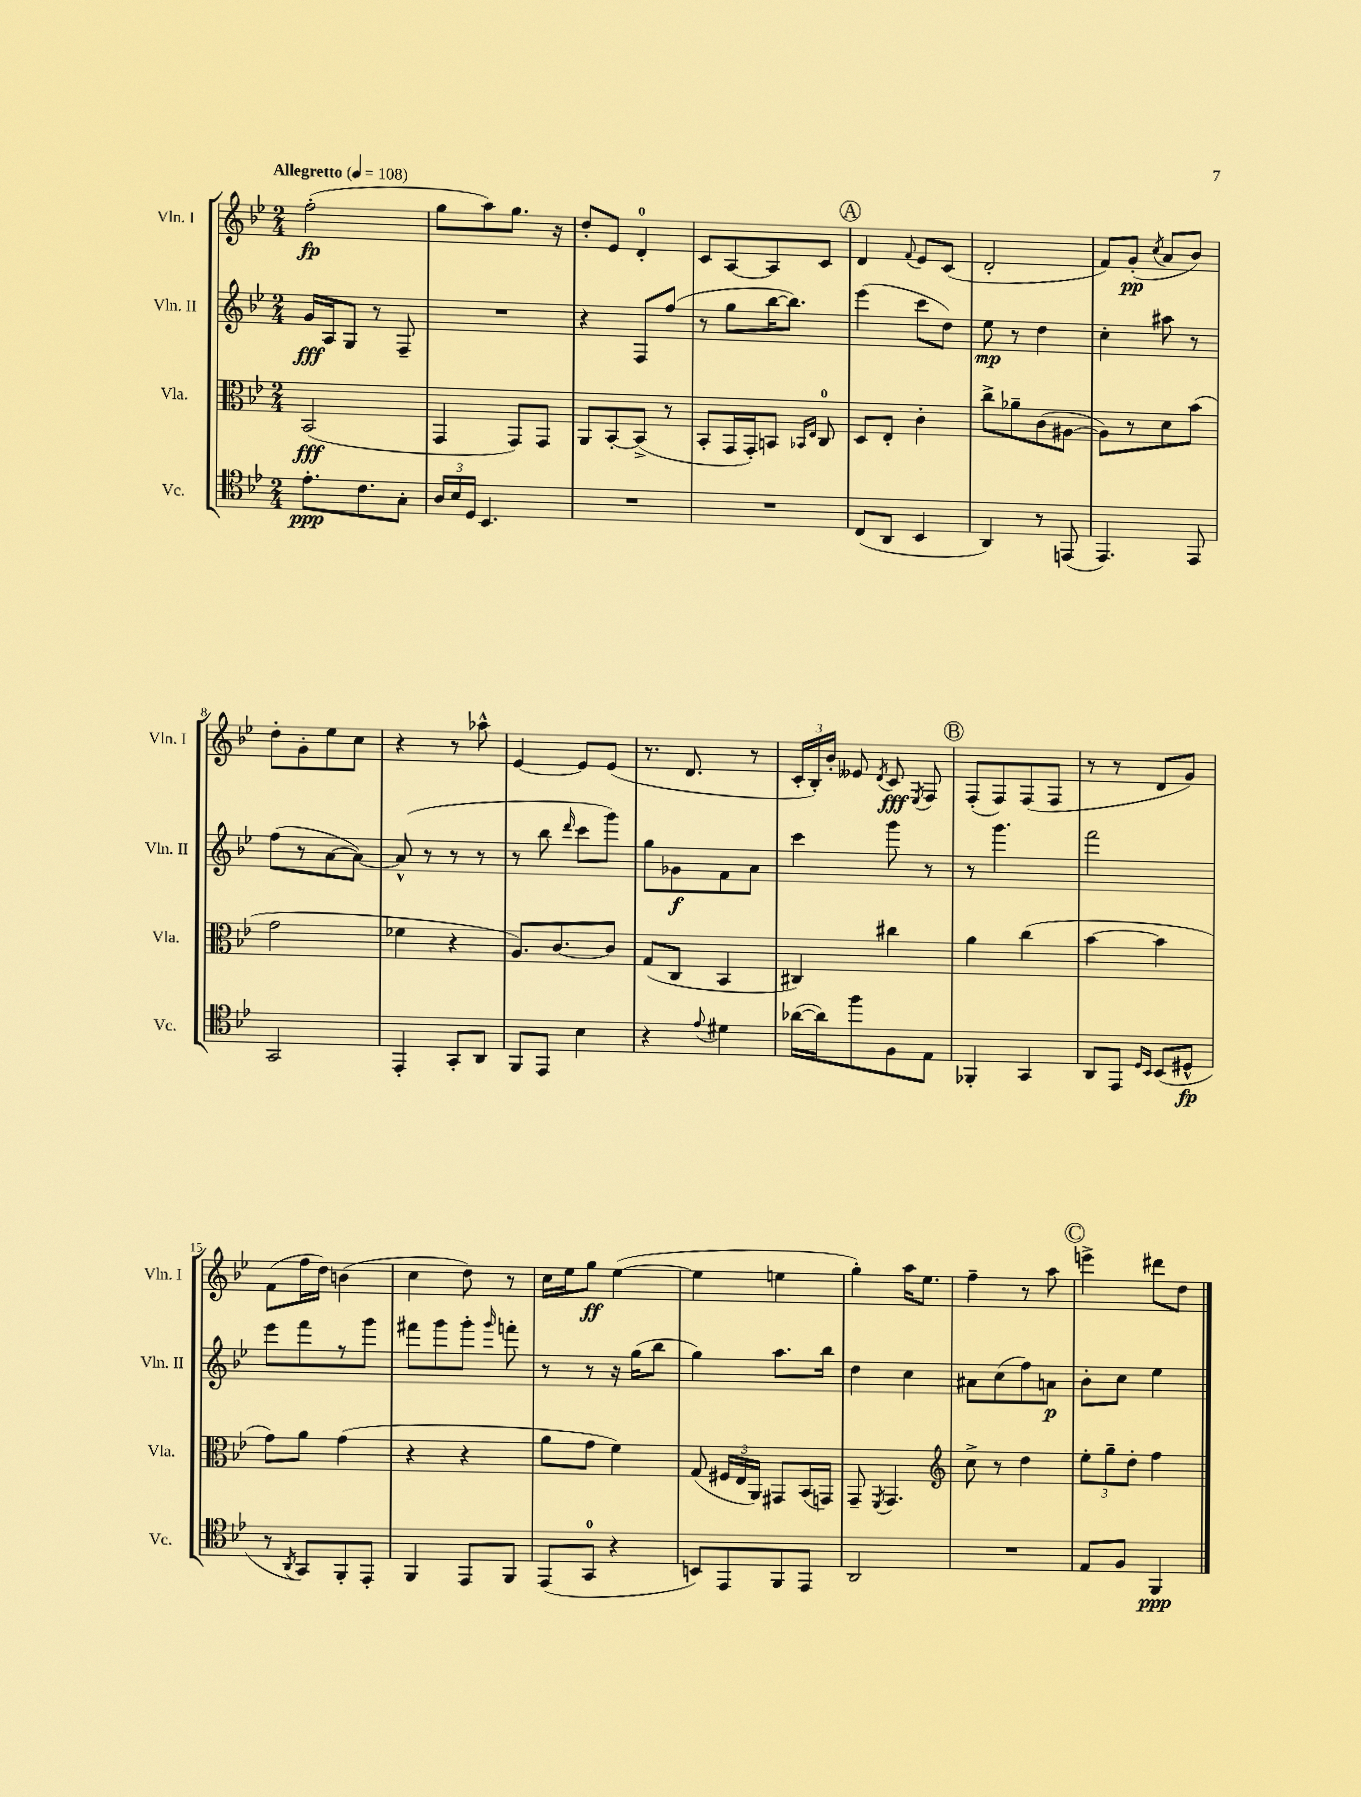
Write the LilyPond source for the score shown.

<<
\new StaffGroup <<
\new Staff = "s0" \with { instrumentName = "Vln. I" shortInstrumentName = "Vln. I" } {
    \clef treble \key bes \major \numericTimeSignature \time 2/4 \tempo "Allegretto" 4 = 108
    \autoBeamOff f''2-.\fp( |
    g''8[ a''8) g''8.] r16 |
    d''8[-. ees'8] d'4-0-. |
    c'8[ a8~ a8 c'8] |
    \mark \markup { \circle "A" } d'4 \appoggiatura { f'8 } ees'8[ c'8]( |
    d'2-. |
    f'8[) g'8]-.\pp( \acciaccatura { c''8 } a'8[ bes'8]) |
    d''8[-. g'8-. ees''8 c''8] |
    r4 r8 aes''8-^ |
    ees'4~ ees'8[ ees'8]( |
    r8. d'8. r8 |
    \tuplet 3/2 { c'16[-. bes16-.) bes'16]-. } eeses'8 \acciaccatura { d'8 } c'8\fff \acciaccatura { ees8 } f8 |
    \mark \markup { \circle "B" } f8[-.( f8) f8( f8] |
    r8 r8 d'8[ g'8]) |
    f'8[( f''16 d''16]) b'4( |
    c''4 d''8) r8 |
    c''16[ ees''16 g''8]\ff ees''4~( |
    ees''4 e''4 |
    g''4-.) a''16[ ees''8.] |
    f''4-- r8 a''8 |
    \mark \markup { \circle "C" } e'''4-> dis'''8[ d''8] \bar "|." |
}
\new Staff = "s1" \with { instrumentName = "Vln. II" shortInstrumentName = "Vln. II" } {
    \clef treble \key bes \major \numericTimeSignature \time 2/4
    \autoBeamOff g'16[\fff a16 g8] r8 f8-- |
    R2 |
    r4 f8[ f''8]( |
    r8 g''8[ bes''16~ bes''8.]) |
    \mark \markup { \circle "A" } ees'''4( c'''8[ d''8]) |
    ees''8\mp r8 d''4 |
    c''4-. ais''8 r8 |
    f''8[( r8 a'8~ a'8]~) |
    a'8-^( r8 r8 r8 |
    r8 bes''8 \grace { d'''16 } c'''8[ g'''8]) |
    g''8[ ges'8\f f'8 a'8] |
    c'''4 g'''8 r8 |
    \mark \markup { \circle "B" } r8 g'''4. |
    f'''2 |
    ees'''8[ f'''8 r8 g'''8] |
    fis'''8[ g'''8 g'''8]-. \grace { g'''16 } f'''8-. |
    r8 r8 r16 g''16[( bes''8] |
    g''4) a''8.[ bes''16] |
    d''4 c''4 |
    ais'8[ c''8( f''8) a'8]\p |
    \mark \markup { \circle "C" } bes'8[-. c''8] ees''4 \bar "|." |
}
\new Staff = "s2" \with { instrumentName = "Vla." shortInstrumentName = "Vla." } {
    \clef alto \key bes \major \numericTimeSignature \time 2/4
    \autoBeamOff bes,2\fff( |
    g,4 g,8[) g,8] |
    a,8[ bes,8~-. bes,8]->( r8 |
    bes,8[-. g,16 g,16-.) b,8] \grace { bes,16[ ees16] } c8-0 |
    \mark \markup { \circle "A" } d8[ ees8]-. c'4-. |
    c''8[-> aes'8-- c'8( ais8]~ |
    ais8[) r8 d'8 bes'8]( |
    g'2 |
    fes'4 r4 |
    a8.[) c'8.~ c'8] |
    g8[( c8] bes,4 |
    cis4) cis''4 |
    \mark \markup { \circle "B" } a'4 c''4( |
    bes'4~ bes'4 |
    g'8[) a'8] g'4( |
    r4 r4 |
    a'8[ g'8] f'4) |
    g8( \tuplet 3/2 { fis16[ ees16 a,16]) } gis,8[ bes,16( g,16]) |
    g,8-- \acciaccatura { f,8 } g,4. |
    \clef treble c''8-> r8 d''4 |
    \mark \markup { \circle "C" } \tuplet 3/2 { ees''8[-. g''8-- d''8]-. } f''4 \bar "|." |
}
\new Staff = "s3" \with { instrumentName = "Vc." shortInstrumentName = "Vc." } {
    \clef tenor \key bes \major \numericTimeSignature \time 2/4
    \autoBeamOff ees'8.[-.\ppp c'8. g8]-. |
    \tuplet 3/2 { a16[ bes16 d16] } bes,4. |
    R2 |
    R2 |
    \mark \markup { \circle "A" } c8[( a,8] bes,4 |
    a,4) r8 e,8( |
    ees,4.) ees,8 |
    g,2 |
    ees,4-. g,8[-. a,8] |
    f,8[ ees,8] bes4 |
    r4 \appoggiatura { ees'8 } dis'4 |
    aes'16[~( aes'16) f''8 f8 ees8] |
    \mark \markup { \circle "B" } fes,4-. g,4 |
    a,8[ ees,8] \grace { d16[ bes,16] } bes,8[( dis8]-^\fp |
    r8 \acciaccatura { a,8 } g,8[) f,8-. ees,8]-. |
    f,4 ees,8[ f,8] |
    ees,8[( g,8]-0 r4 |
    b,8[) ees,8 f,8 ees,8] |
    a,2 |
    R2 |
    \mark \markup { \circle "C" } ees8[ f8] f,4\ppp \bar "|." |
}
>>
>>
